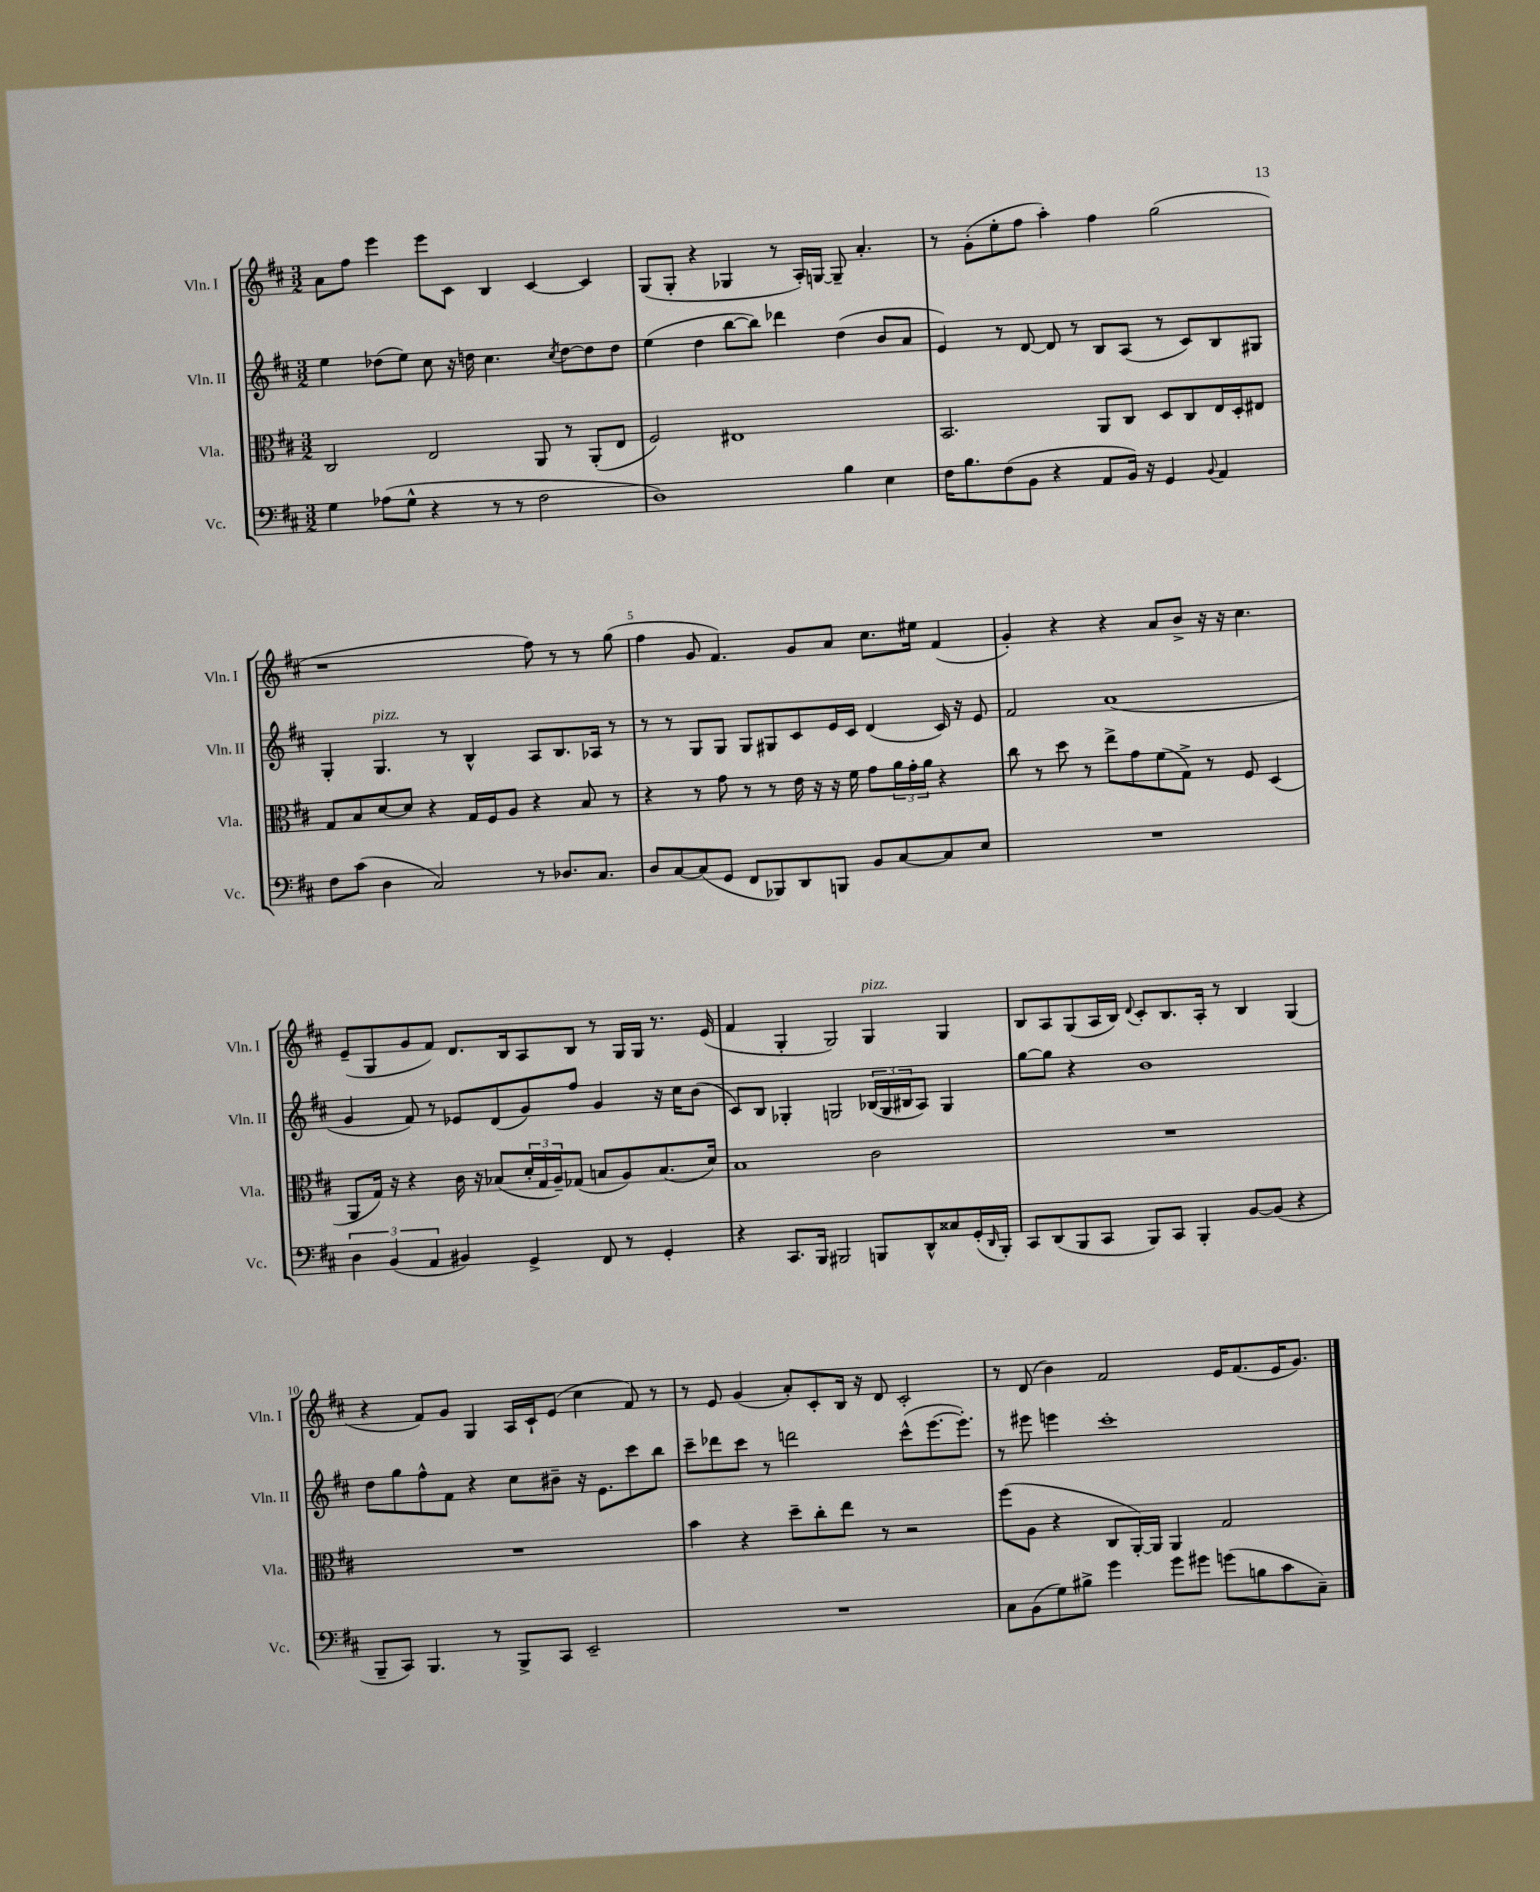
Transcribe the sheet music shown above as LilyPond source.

<<
\new StaffGroup <<
\new Staff = "s0" \with { instrumentName = "Vln. I" shortInstrumentName = "Vln. I" } {
    \clef treble \key d \major \numericTimeSignature \time 3/2
    a'8 fis''8 e'''4 e'''8 cis'8 b4 cis'4~ cis'4 |
    g8( g8-. r4 ges4 r8 a16-.) g16~ g8-- a'4.-. |
    r8 g'8-.( e''8-. fis''8 a''4-.) fis''4 g''2( |
    r1 fis''8) r8 r8 g''8( |
    fis''4 g'8 fis'4.) g'8 a'8 cis''8. eis''16 fis'4( |
    g'4-.) r4 r4 a'8 b'8-> r16 r16 cis''4. |
    e'8--( g8 g'8 fis'8) d'8. b16 a8 b8 r8 g16 g16 r8. e'16( |
    fis'4 g4-. g2) g4^\markup { \italic "pizz." } g4 |
    b8 a8 g8( a16 b16) \appoggiatura { d'8 } cis'8-. b8. a16-. r8 b4 g4( |
    r4 fis'8) g'8 g4 a16 cis'16-! e'8( cis''4 fis'8) r8 |
    r8 e'8 g'4( a'8-.) cis'8-. b16 r16 d'8 cis'2-. |
    r8 d'8( b'4) fis'2 e'16 fis'8.( e'16 g'8.) \bar "|." |
}
\new Staff = "s1" \with { instrumentName = "Vln. II" shortInstrumentName = "Vln. II" } {
    \clef treble \key d \major \numericTimeSignature \time 3/2
    e''4 des''8( e''8) cis''8 r16 d''16 cis''4. \acciaccatura { cis''8 } d''8~ d''8 d''8 |
    e''4( d''4 b''8~ b''8) des'''4 d''4( b'8 a'8 |
    e'4) r8 d'8~ d'8 r8 b8 a8( r8 cis'8) b8 gis8 |
    g4-. g4.^\markup { \italic "pizz." } r8 b4-^ a8 b8. aes16 r8 |
    r8 r8 g8 g8 g8 gis8 cis'8 e'16 cis'16 d'4( cis'16) r16 e'8 |
    fis'2 a'1( |
    g'4 fis'8) r8 ees'8 d'8( g'8) fis''8 g'4 r16 cis''16 b'8( |
    cis'8) b8 ges4-. g2 \tuplet 3/2 { bes16( g16 bis16 } a8) g4 |
    g''8~ g''8 r4 b'1 |
    d''8 g''8 fis''8-^ fis'8 r4 cis''8 bis'8-- r16 e'8. cis'''8 b''8 |
    cis'''8-- des'''8 cis'''8 r8 d'''2 cis'''8-^( e'''8.~ e'''8.-.) |
    r8 eis'''8 e'''4 cis'''1-. \bar "|." |
}
\new Staff = "s2" \with { instrumentName = "Vla." shortInstrumentName = "Vla." } {
    \clef alto \key d \major \numericTimeSignature \time 3/2
    cis2 e2 a,8 r8 a,8-.( e8 |
    fis2) eis1 |
    b,2. a,8 cis8 d8 cis8 e16 d16-. eis8 |
    g8 b8 d'8~ d'8 r4 g16 fis16 a8 r4 b8 r8 |
    r4 r8 g'8 r8 r8 e'16 r16 r16 fis'16 g'8 \tuplet 3/2 { a'16 g'16-. a'16 } r4 |
    cis''8 r8 d''8 r8 e''8-> g'8 fis'8( g8->) r8 fis8 d4( |
    a,8 g16) r16 r4 cis'16 r16 bes8( \tuplet 3/2 { d'16-. g16 a16--) } ges8( b8 a8) b8.( d'16) |
    b1 cis'2 |
    R1. |
    R1. |
    b'4 r4 d''8-- cis''8-. e''8 r8 r2 |
    fis''8( a8 r4 cis8 a,16~-.) a,16 a,4 g2 \bar "|." |
}
\new Staff = "s3" \with { instrumentName = "Vc." shortInstrumentName = "Vc." } {
    \clef bass \key d \major \numericTimeSignature \time 3/2
    g4 aes8( g8-^ r4 r8 r8 fis2 |
    d1) b4 e4 |
    fis16 b8. fis8( b,8 r4 a,8 b,16) r16 g,4 \appoggiatura { b,8 } a,4 |
    fis8 cis'8( d4 cis2) r8 des8. cis8. |
    d8 cis8~ cis8( g,8 fis,8 bes,,8) d,8 b,,8 b,8 cis8~ cis8 e8 |
    R1. |
    \tuplet 3/2 { d4 b,4( a,4 } bis,4) g,4-> fis,8 r8 g,4-. |
    r4 cis,8. b,,16 bis,,2 b,,8 d,8-^ cisis8 g,16-.( \grace { d,16 } b,,16-.) |
    cis,8 d,8( b,,8 cis,8 b,,8) cis,8 b,,4-. b,8~ b,8( r4 |
    b,,8-- cis,8) b,,4. r8 b,,8-> cis,8 e,2-- |
    R1. |
    cis8 b,8( g8) bis8-> g'4 g'8 gis'8 g'8( b8 cis'8 cis8--) \bar "|." |
}
>>
>>
\layout { \context { \Score \override BarNumber.break-visibility = ##(#f #t #t) barNumberVisibility = #(every-nth-bar-number-visible 5) } }
